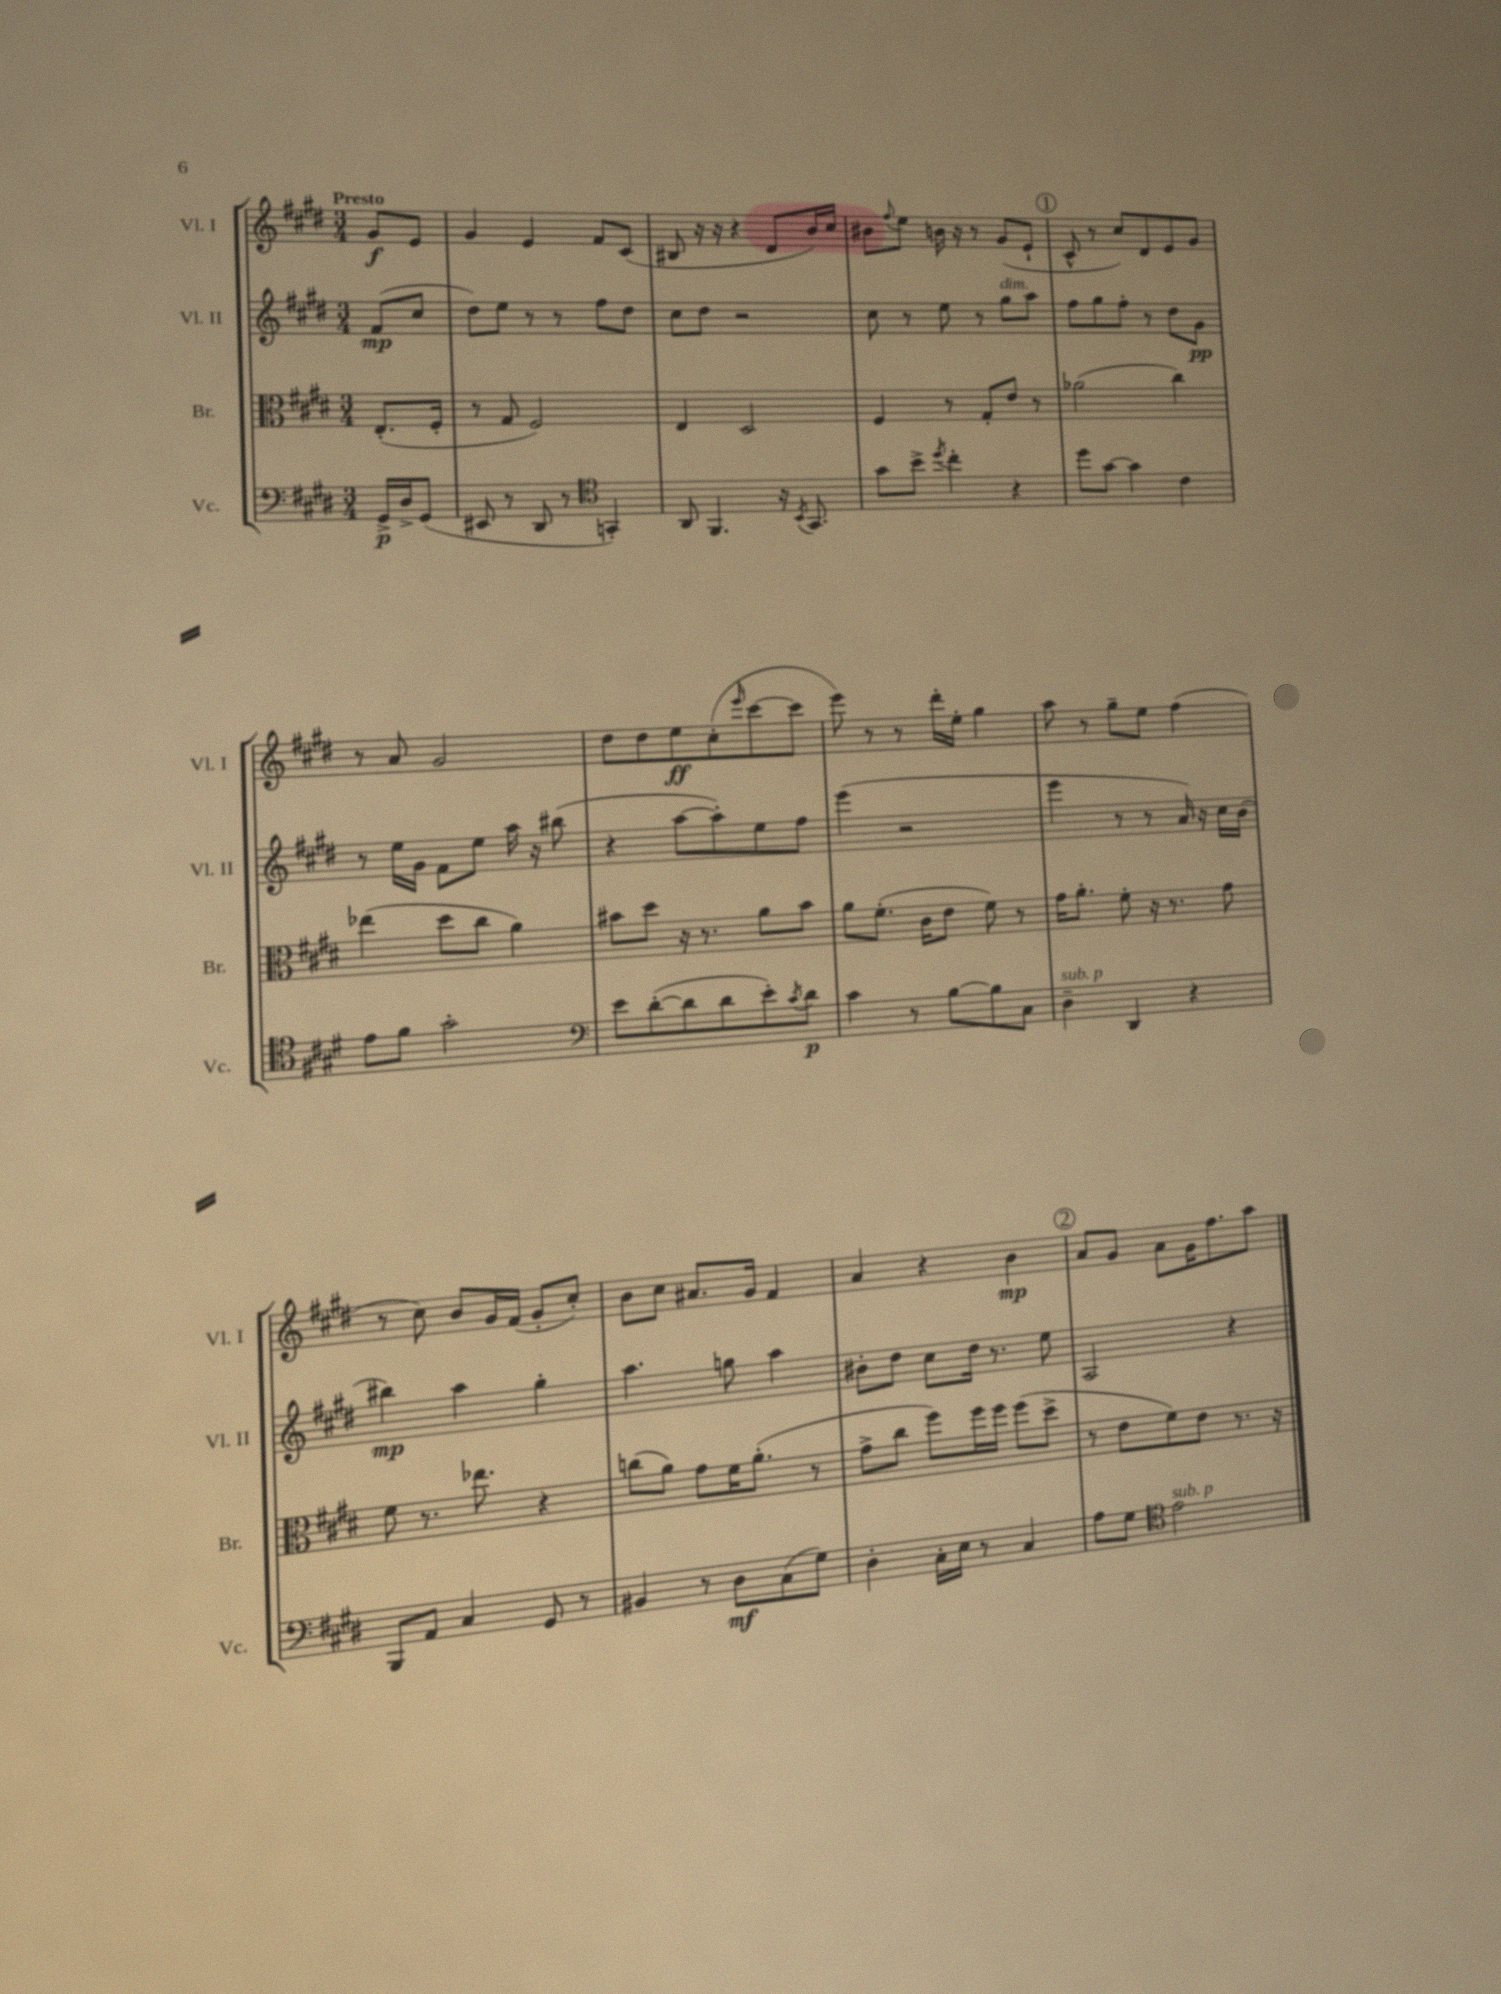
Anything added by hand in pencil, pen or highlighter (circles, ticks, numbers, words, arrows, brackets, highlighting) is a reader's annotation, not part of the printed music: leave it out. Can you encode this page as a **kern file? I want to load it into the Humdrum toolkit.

**kern	**kern	**kern	**kern
*staff4	*staff3	*staff2	*staff1
*clefF4	*clefC3	*clefG2	*clefG2
*k[f#c#g#d#]	*k[f#c#g#d#]	*k[f#c#g#d#]	*k[f#c#g#d#]
*M3/4	*M3/4	*M3/4	*M3/4
16GG#^	(8.E'	(8f#	8g#
16D#^	.	.	.
(8GG#	.	8cc#	8e
.	16F#'	.	.
=	=	=	=
8EE#	8r	8dd#)	4g#
8r	8G#	8ee	.
8DD#	2F#)	8r	4e
8r	.	8r	.
*clefC4	*	*	*
4GG')	.	8ff#	8f#
.	.	8dd#	(8c#
=	=	=	=
8AA	4E	8cc#	8B#
4.FF#	.	8dd#	16r
.	.	.	16r
.	2D#	2r	4r
16r	.	.	8d#
8qBB	.	.	.
8.GG#	.	.	.
.	.	.	16b)
.	.	.	16cc#
=	=	=	=
8g#	4F#	8cc#	8b#
.	.	.	8qqff#
8b^	.	8r	8ee
8qdd#	.	.	.
4cc#'	8r	8ee	16b
.	.	.	16r
.	8G#'	8r	8r
4r	8e	8gg#	(8g#
.	8r	8aa	8e`
=	=	=	=
8dd#	(2a-	8ff#	8c#^^
[8g#	.	8gg#	8r
4g#]	.	8ff#'	8cc#)
.	.	8r	8d#
4c#	4cc#)	8dd#	8e
.	.	8g#	8g#
=	=	=	=
8e	(4ee-	8r	8r
8f#	.	16ee	8a
.	.	16g#	.
2g#'	8dd#	8f#	2g#
.	8cc#	8ee	.
.	4a)	16aa	.
.	.	16r	.
.	.	(8bb#	.
=	=	=	=
*clefF4	*	*	*
8e	8b#	4r	8dd#
([8d#'	8dd#	.	8dd#
8d#]	16r	[8aa	8ee
.	8.r	.	.
8d#	.	8aa'])	(8cc#'
.	.	.	16qqeee
8e')	8a	8ee	[8ccc#
8qc#	.	.	.
8d#	8b#	8ff#	8ccc#]
=	=	=	=
4c#	8a	(4eee	8eee)
.	(8.f#'	.	8r
8r	.	2r	8r
.	16c#	.	.
[8B	8e	.	16ddd#'
.	.	.	16ee'
8B]	8f#)	.	4gg#
8C#	8r	.	.
=	=	=	=
4D#~	16g#	4eee	8aa
.	8.a'	.	.
.	.	.	8r
4DD#	8f#'	8r	8gg#~
.	16r	8r	8ee
.	8.r	.	.
4r	.	16a)	(4ff#
.	.	16r	.
.	8g#	16cc#	.
.	.	(16b	.
=	=	=	=
8BBB	8f#	4bb#)	8r
8AA	8.r	.	8cc#)
4C#	.	4aa	8b
.	8.ee-	.	.
.	.	.	16g#
.	.	.	(16f#
8GG#	4r	4gg#'	8g#'
8r	.	.	8cc#')
=	=	=	=
4BB#	(8cc	4.aa	8b
.	8a)	.	8cc#
8r	8g#	.	8.a#
8D#	16f#	8gg	.
.	(8.a'	.	16g#
(8C#	.	4aa	4f#
8G#)	8r	.	.
=	=	=	=
4D#'	8g#^	8b#'	4a
.	8cc#	8dd#	.
16C#'	8ff#)	8cc#	4r
16E	.	.	.
8r	16ff#	16dd#	.
.	16ff#	8.r	.
4C#	(8ff#	.	4b
.	8dd#^	8ee	.
=	=	=	=
8A	8r	2A	8a
8G#	8e	.	8g#
*clefC4	*	*	*
2e	8f#)	.	8a
.	8e	.	16g#
.	.	.	8.ff#
.	8.r	4r	.
.	.	.	8aa
.	16r	.	.
==	==	==	==
*-	*-	*-	*-
